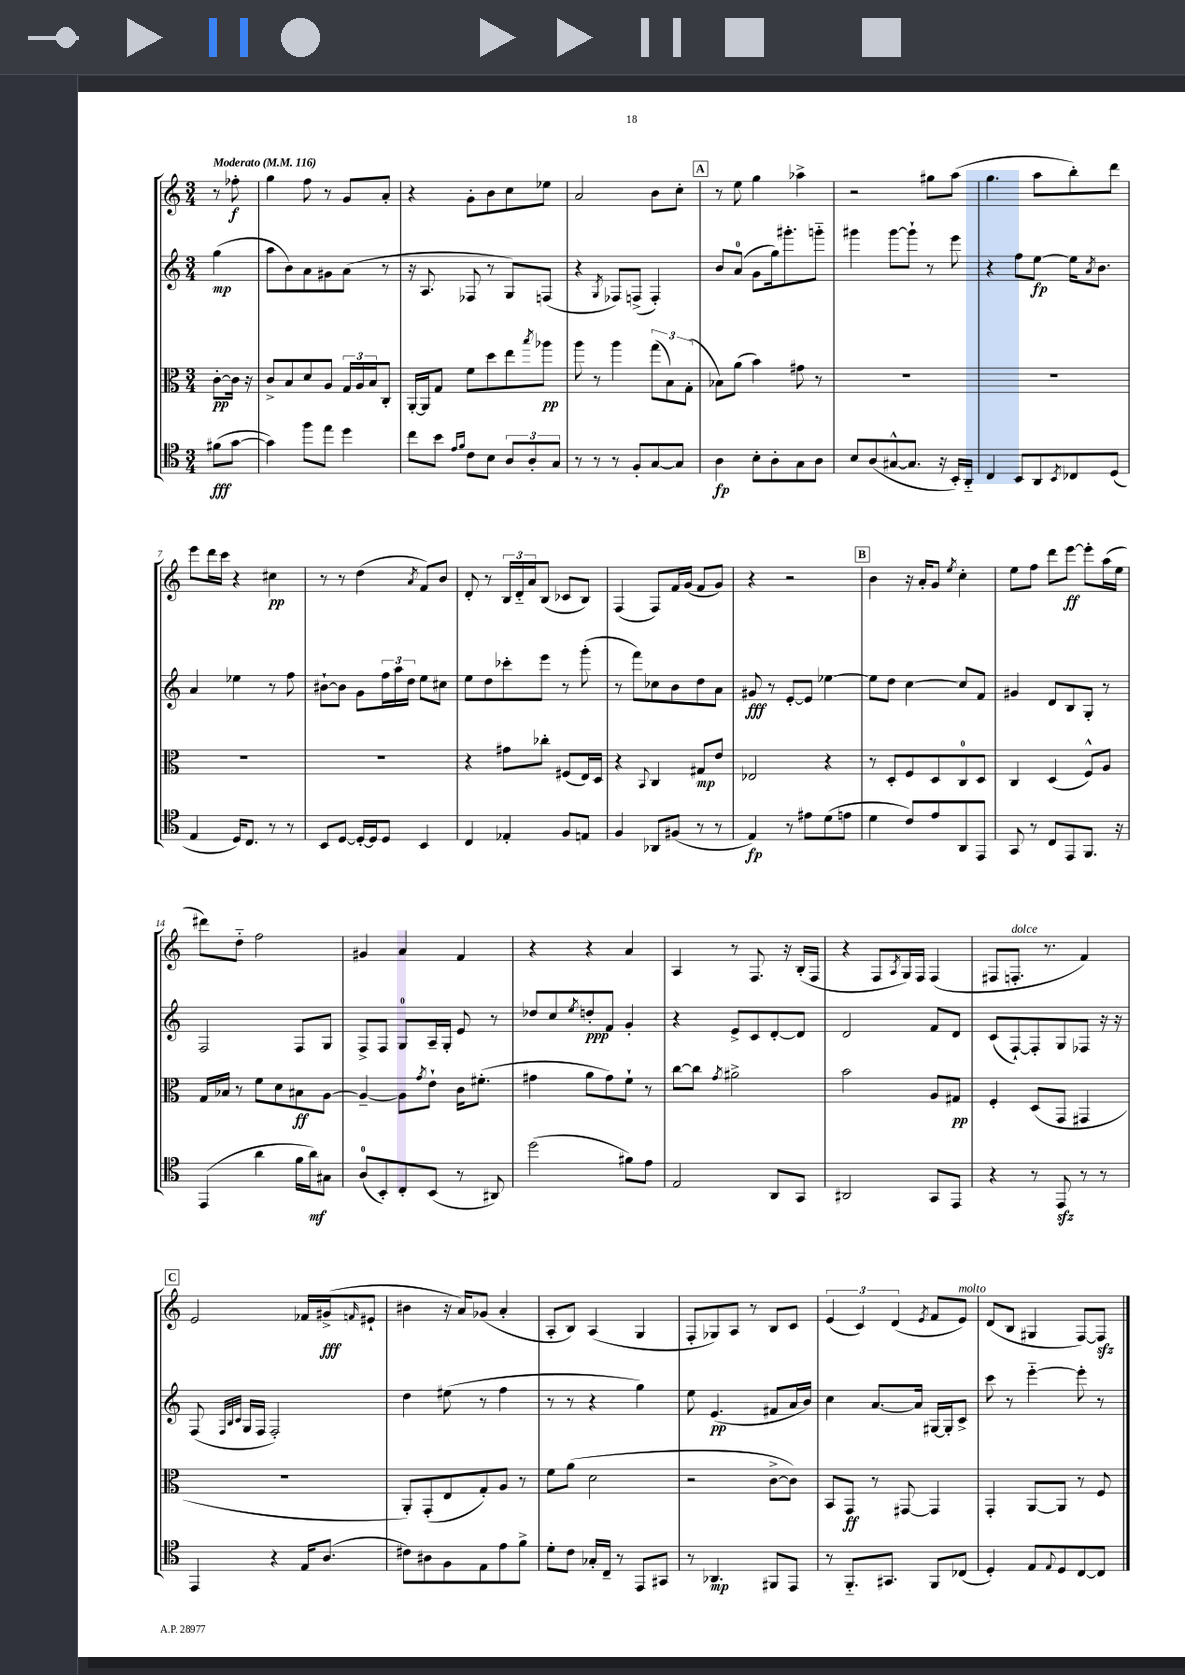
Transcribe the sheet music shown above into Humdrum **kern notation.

**kern	**kern	**kern	**kern
*staff4	*staff3	*staff2	*staff1
*clefC4	*clefC3	*clefG2	*clefG2
*k[]	*k[]	*k[]	*k[]
*M3/4	*M3/4	*M3/4	*M3/4
*MM116	*MM116	*MM116	*MM116
(8f#	[8c'	(4gg	8r
[8g	16c]	.	8ff-'
.	16r	.	.
=	=	=	=
4g])	8c^	8aa	4gg
.	8B	8b)	.
8ff	8d	8a	8ff
8ee	8A	8g#	8r
4dd	24G	(8a	8g
.	24A	.	.
.	24B	.	.
.	8C'	8r	8a'
=	=	=	=
8cc	[16AA'	16r	4r
.	16AA]	8.A	.
8b	8G	.	.
16qqe	.	.	.
16qqf	.	.	.
8c	8f	8F-	8g'
8B	8dd	8r	8b
12A	8ee	8G)	8cc
12A'	.	.	.
.	8qbb	.	.
.	8aa-	(8F	8ee-
12G	.	.	.
=	=	=	=
8r	8aa	4r	2a
8r	8r	.	.
.	.	8qG	.
8r	4aa	8F-)	.
8F'	.	(8F^	.
[8G	(12gg	4F')	8b
.	12B)	.	.
8G]	.	.	8cc'
.	(12G'	.	.
=	=	=	=
4A	8B-)	8b	8r
.	(8a	(8a	8ee
8B'	4b)	8g	4gg
8A'	.	16gg)	.
.	.	8.ggg#'	.
8G	8g#	.	4aa-^
8A	8r	8ggg'~	.
=	=	=	=
8B	2.r	4ggg#	2r
(8A	.	.	.
[8G#^^	.	[8ggg#	.
8.G#]	.	8ggg#`]	.
.	.	8r	8gg#
16r	.	.	.
16BB')	.	8eee	(8aa
16AA'~	.	.	.
=	=	=	=
4C	2.r	4r	4.gg
8BB	.	8ff	.
8AA	.	[8ee	8aa
8qBB	.	.	.
8C-	.	16ee]	8bb')
.	.	8qa	.
.	.	8.b	.
(8D	.	.	8ddd
=	=	=	=
4E	2.r	4a	8eee
.	.	.	16ddd
.	.	.	16ccc
16D)	.	4ee-	4r
8.C	.	.	.
8r	.	8r	4cc#
8r	.	8ff	.
=	=	=	=
8BB	2.r	[8b#`	8r
[8D	.	8b#]	8r
16D'_	.	8g	(4dd
16D]	.	.	.
8D	.	24ff	.
.	.	24aa	.
.	.	24dd	.
.	.	.	8qa
4BB	.	8ee	8f)
.	.	8cc#	8b
=	=	=	=
4C	4r	8ee	8d'
.	.	8dd	8r
4E-'	8g#	8ccc-'	24B
.	.	.	24d'~
.	.	.	24a
.	8cc-'	8eee	(8B
8F	(8F#	8r	8c-
8E	16E)	(8ggg'	8B)
.	16D	.	.
=	=	=	=
4F	4r	8r	(4F
.	.	8fff)	.
.	8qqBB	.	.
8AA-	4C	8cc-	8F)
(8F#	.	8b	16f
.	.	.	(16g
8r	8G#	8dd	8f
8r	8e	8a	8g)
=	=	=	=
4E)	2E-	8g#	4r
.	.	8r	.
8r	.	[8e'	2r
8e#	.	8e]	.
(8d	4r	[4ee-	.
8e	.	.	.
=	=	=	=
4d	8r	8ee-]	4b
.	8D'	8dd	.
8c)	8F	[4cc	16r
.	.	.	16a'
8e	8D	.	8g
.	.	.	8qee
8AA	8C	8cc]	4cc'
8EE	8D	8f	.
=	=	=	=
8GG	4C	4g#	8ee
8r	.	.	8ff
8C	(4D	8d	8ddd
8EE	.	8B	[8eee
8.FF	8F^^)	8G'	8eee']
.	8A	8r	(16aa
16r	.	.	16ee
=	=	=	=
(4EE	16G	2F	8ddd#)
.	16B-	.	.
.	8r	.	8dd'~
4a	8f	.	2ff
.	8d	.	.
16f	8B#	8F	.
16a)	.	.	.
8G#	[8A	8G	.
=	=	=	=
(8A	4A~_	8F^	4g#
8BB')	.	8F	.
8C'	8A]	8G	4a
.	8qg	.	.
(8BB	8e`	16A~	.
.	.	16G'	.
8r	16c	8e	4f
.	(8.f#'	.	.
8AA#)	.	8r	.
=	=	=	=
(2dd	4g#	8dd-	4r
.	.	8cc	.
.	.	8qee	.
.	8a	8dd'	4r
.	8g#)	8f	.
8f#)	8f`	4g'	4a
8e	8r	.	.
=	=	=	=
2E	[8cc	4r	4A
.	8cc]	.	.
.	8qg	.	.
.	2a#^	8e^	8r
.	.	8c	8.F
8AA	.	[8d'	.
.	.	.	16r
8GG	.	8d]	(16B'
.	.	.	16F
=	=	=	=
2AA#	2b	2d	4r
.	.	.	8F
.	.	.	8qA
.	.	.	16G)
.	.	.	16F
8GG	8A	8f	(4F
8EE	8G#	8d	.
=	=	=	=
4r	4F'	(8c	8F#
.	.	[8F`)	8.F'
8r	(8D	8F']	.
.	.	.	8.r
8EE	8GG	8G	.
8r	4GG#	8F-	4f)
8r	.	16r	.
.	.	16r	.
=	=	=	=
4EE	2.r	(8F	2e
.	.	32qqF	.
.	.	32qqB	.
.	.	32qqc	.
.	.	16G	.
.	.	16F	.
4r	.	2F')	.
16E	.	.	16f-
(8.A	.	.	(16g#^
.	.	.	16qqf
.	.	.	8e#`
=	=	=	=
8c#)	8AA')	4dd	4b#
8A#	(8GG'	.	.
8F	8E	(8ee#	16r
.	.	.	16a)
8E	8G')	8r	(8g-
8e	8A	4ff	4a'
8f^	8r	.	.
=	=	=	=
8d'	8f	8r	8A'
8c	(8a	8r	8B)
16G-'	2d	4r	(4A
16C~	.	.	.
8r	.	.	.
8EE	.	4gg)	4G
8GG#	.	.	.
=	=	=	=
8r	2r	8ee	8F'
4.AA-	.	(4.e	8G-)
.	.	.	8A
.	.	.	8r
8FF#	[8c^	8f#	8B
8EE	8c])	16a	8c
.	.	16b)	.
=	=	=	=
8r	8BB	4cc	(6e
8.FF'~	8GG	.	.
.	.	.	6c)
.	8r	[8.a	.
8.GG#	.	.	.
.	.	.	(6d
.	[8GG#	.	.
.	.	16a]	.
.	.	.	8qe
8FF	4GG#]	[16G#	8f
.	.	16G#']	.
(8C-	.	8c^	8e)
=	=	=	=
4D')	4GG'	8ccc	(8d
.	.	8r	8B
8E	[8AA	[4eee'~	4G#
8qqE	.	.	.
8D	8AA]	.	.
[8C	8r	8eee']	[8F)
8C]	8F	8r	8F]
==	==	==	==
*-	*-	*-	*-
